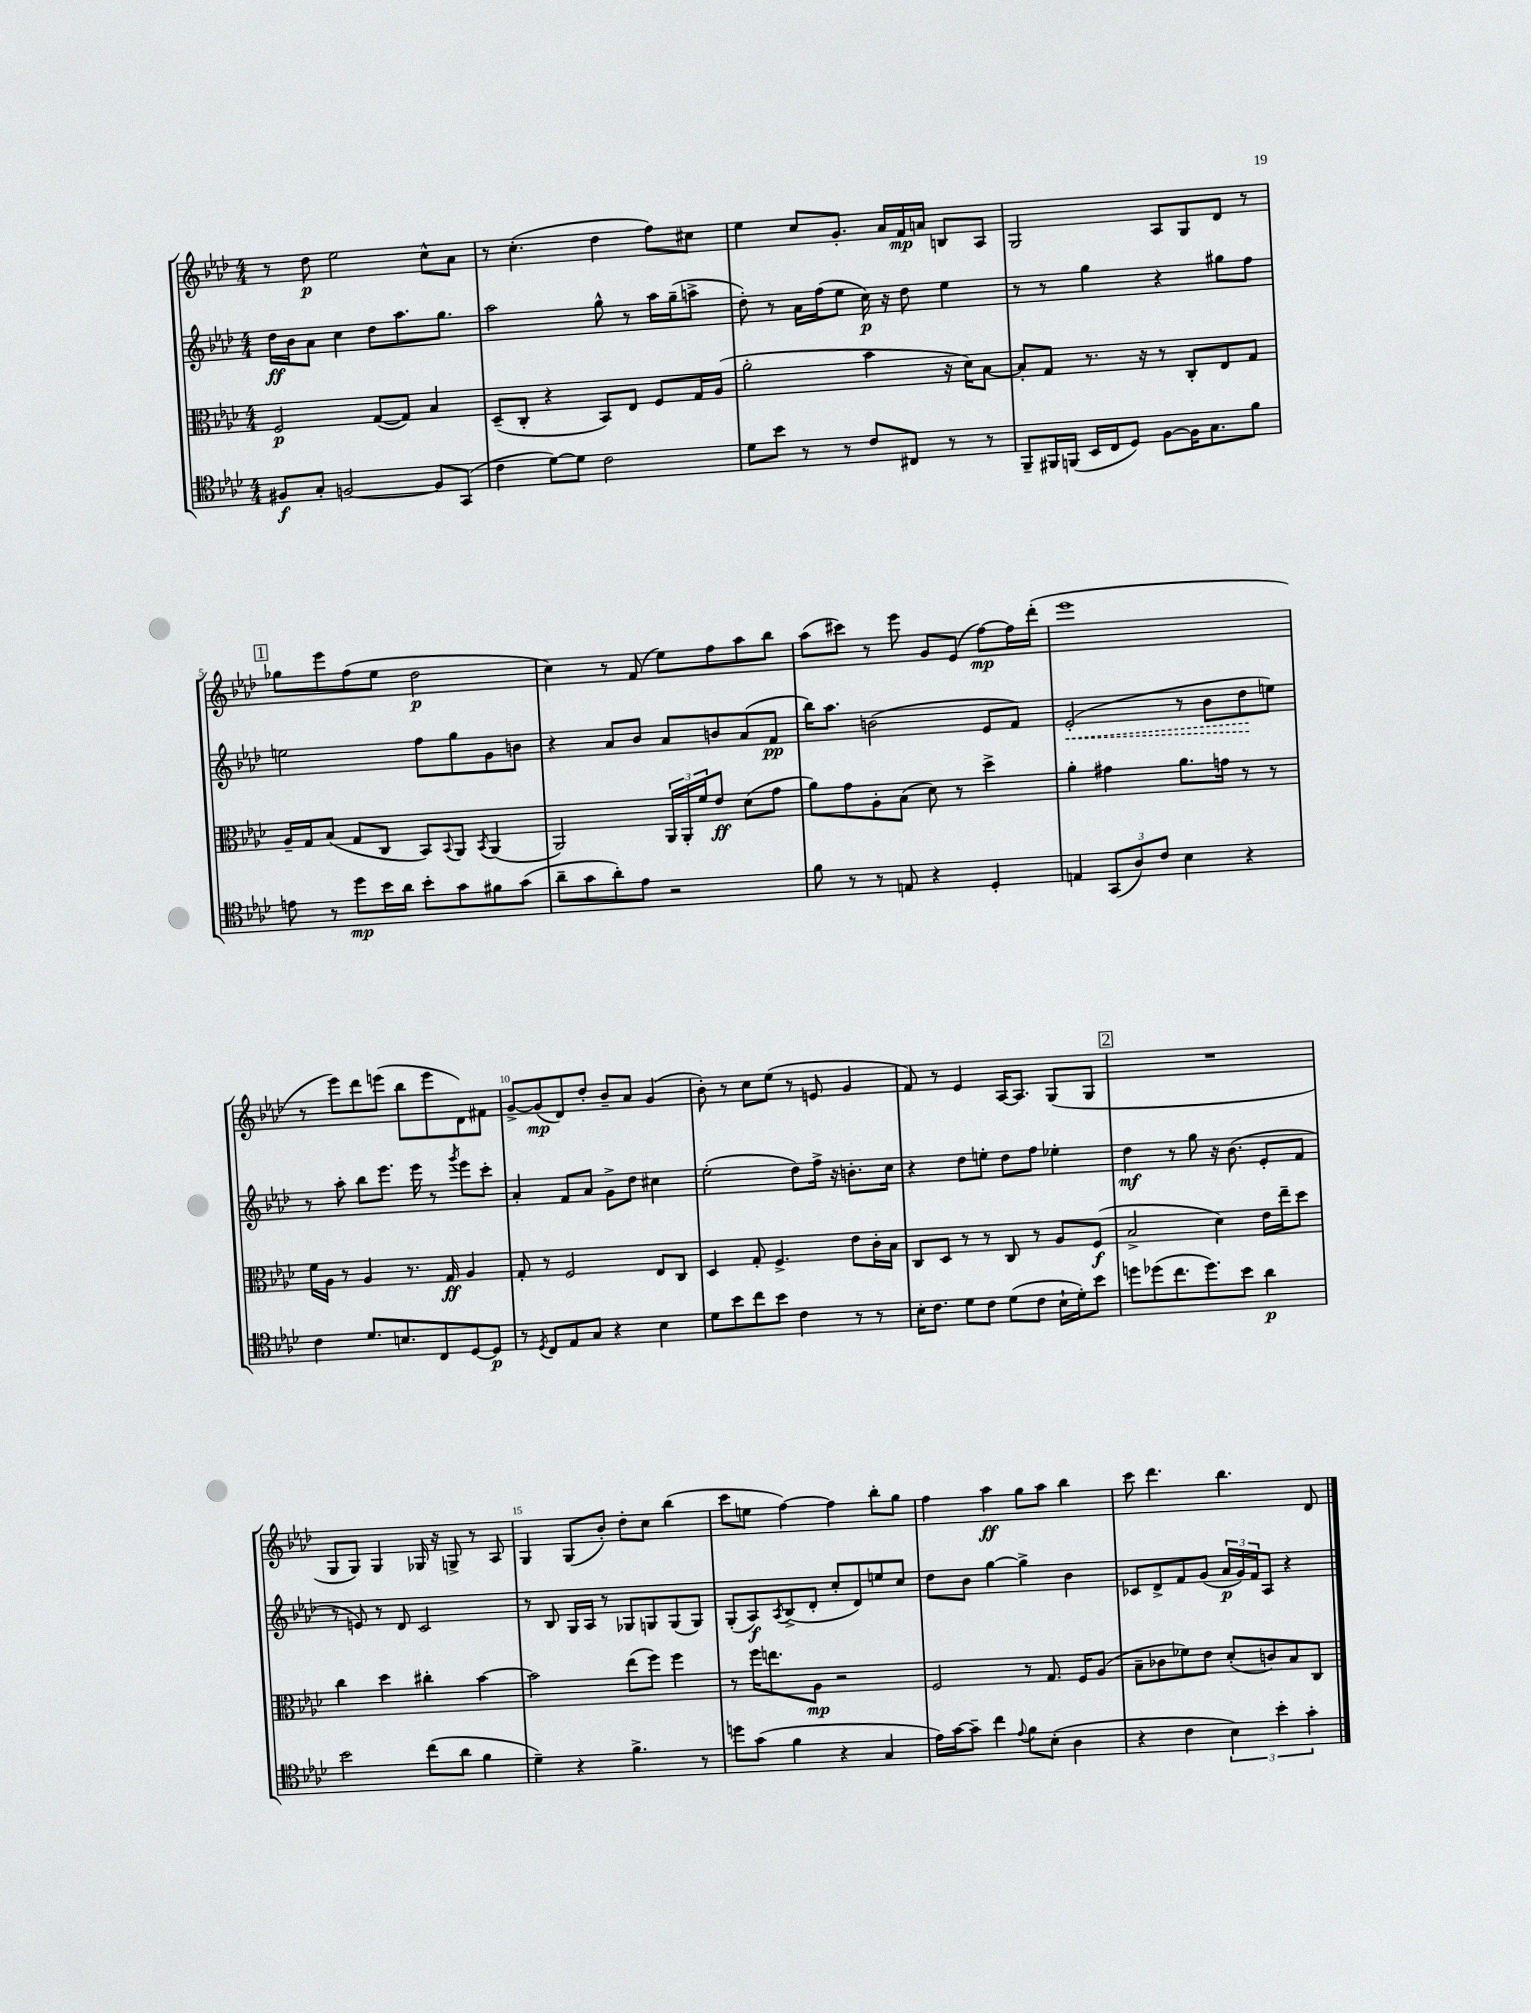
<<
\new StaffGroup <<
\new Staff = "s0" {
    \clef treble \key aes \major \numericTimeSignature \time 4/4
    r8 des''8\p ees''2 c''8-^ aes'8 |
    r8 c''4.-.( des''4 f''8) cis''8 |
    ees''4 c''8 g'8.-. aes'16 f'16\mp a'16 b8 aes8 |
    g2 aes8 g8 des'8 r8 |
    \mark \markup { \box "1" } ges''8 ees'''8 f''8( ees''8 des''2\p |
    c''4) r8 f'8( ees''8) f''8 aes''8 bes''8 |
    aes''8( cis'''8) r8 ees'''8 g'8 ees'8( f''8~\mp) f''16 des'''16-.( |
    ees'''1 |
    r8 ees'''8) des'''8 e'''8( bes''8 e'''8 des'8) fis'8 |
    g'8~-> g'8\mp( des'8) des''8-. bes'8-- aes'8 g'4( |
    bes'8-.) r8 c''8 ees''8( r8 e'8 g'4 |
    f'8) r8 ees'4 aes16~ aes8. g8( g8 |
    \mark \markup { \box "2" } R1 |
    g8 g8) g4 ges16 r16 g8-> r8 aes8 |
    g4 g8( bes'8-.) des''8-. c''8 bes''4( |
    c'''8 e''8 f''4~) f''4 bes''8-. g''8 |
    f''4 aes''4\ff g''8 aes''8 bes''4 |
    c'''8 des'''4. bes''4. des'8 \bar "|." |
}
\new Staff = "s1" {
    \clef treble \key aes \major \numericTimeSignature \time 4/4
    des''16\ff bes'16 aes'8 c''4 des''8 aes''8. g''8. |
    aes''2 g''8-^ r8 aes''16 g''16--( a''8-> |
    des''8-.) r8 aes'16 f''16( ees''8 c''16\p) r16 des''8 ees''4 |
    r8 r8 g''4 r4 gis''8 f''8 |
    \mark \markup { \box "1" } e''2 f''8 g''8 g'8 b'8 |
    r4 aes'8 bes'8 aes'8 b'8 aes'8( f'8\pp |
    bes''16) aes''8. b'2( ees'8 f'8) |
    \once \override Hairpin.style = #'dashed-line ees'2-.\<( r8 bes'8 des''8\! e''8) |
    r8 aes''8-. bes''8 ees'''8. ees'''16 r8 \acciaccatura { g'''8 } ees'''8 c'''8-. |
    aes'4-. f'8 aes'8 g'8-> des''8 cis''4 |
    ees''2-.( des''8) f''16-> r16 b'8.-. c''16 |
    r4 des''8 e''8-. des''8 f''8 ees''4-. |
    \mark \markup { \box "2" } des''4\mf r8 g''8 r16 bes'8.( ees'8-. f'8 |
    r8 e'8) r8 des'8 c'2 |
    r8 bes8 g16 aes16 r8 ges8 g8 g8( g8) |
    g8-.( aes8\f) \acciaccatura { aes8 } bes8->( des'8-. c''8-. des'8) e''8 c''8 |
    des''8 bes'8 g''4~ g''4-> bes'4 |
    ces'8 des'8-> f'8 g'8( \tuplet 3/2 { aes'16\p g'16) f'16 } aes8 r4 \bar "|." |
}
\new Staff = "s2" {
    \clef alto \key aes \major \numericTimeSignature \time 4/4
    f2\p g8~( g8) bes4 |
    des8--( c8-. r4 bes,8) ees8 f8 g16 aes16( |
    aes'2-. bes'4 r16 des'16) bes8~ |
    bes8-. g8 r8. r16 r8 c8-. ees8 g8 |
    \mark \markup { \box "1" } aes16-- g16 bes8( g8 c8 bes,8) \appoggiatura { bes,8 } aes,8 \acciaccatura { bes,8 } aes,4( |
    aes,2) \tuplet 3/2 { aes,16 aes,16-. f'16 } ees'8\ff des'8( g'8 |
    aes'8) g'8 aes8-. bes8( des'8) r8 des''4-> |
    aes'4-. gis'4 aes'8. g'16 r8 r8 |
    f'16 aes16 r8 aes4 r8. g16\ff aes4 |
    g8-. r8 f2 ees8 c8 |
    des4 g8-. f4.-> ees'8 c'16-. bes16 |
    c8 des8 r8 r8 c8 r8 aes8 f8\f( |
    \mark \markup { \box "2" } bes2-> des'4) ees'16 ees''16-- des''8 |
    c''4 des''4 cis''4-. bes'4~ |
    bes'2 ees''8( f''8) f''4 |
    r8 f''16 e''8. aes8\mp r2 |
    f2 r8 g8. f16 aes8( |
    bes8-- ces'8 fes'8) ees'8 des'8-.( c'8) bes8 c8 \bar "|." |
}
\new Staff = "s3" {
    \clef tenor \key aes \major \numericTimeSignature \time 4/4
    fis8\f g8-. f2~ f8 g,8( |
    c'4 des'8~) des'8 c'2 |
    des'8 bes'8 r8 r8 c'8 cis8 r8 r8 |
    f,8-- fis,16 f,16( bes,16 c16 des8) f8~ f16 g8. f'8 |
    \mark \markup { \box "1" } e'8 r8 des''8\mp bes'16 aes'16 bes'8-. g'8 fis'8 g'8( |
    aes'8-- g'8 aes'8-.) ees'8 r2 |
    f'8 r8 r8 e8 r4 des4-. |
    e4 \tuplet 3/2 { g,8( aes8) c'8 } bes4 r4 |
    c'4 des'8. b8. c8 des8~ des8\p |
    r8 \acciaccatura { des8 } c8 ees8 g8 r4 bes4 |
    des'8 bes'8 c''8 bes'8 c'4 r8 r8 |
    bes16-. c'8. des'8 c'8 des'8( c'8 bes16-! des'16-.) bes'8 |
    \mark \markup { \box "2" } d''8 des''8( c''8. des''8.) bes'8 aes'4\p |
    bes'2 c''8( aes'8 f'4 |
    des'4--) r4 f'4.-> r8 |
    d''8 g'8( f'4 r4 g4 |
    ees'16) g'16~ g'8-- c''4 \appoggiatura { ees'8 } f'8 bes8-.( aes4 |
    r4 c'4 \tuplet 3/2 { bes4) bes'4-. g'4-. } \bar "|." |
}
>>
>>
\layout { \context { \Score \override BarNumber.break-visibility = ##(#f #t #t) barNumberVisibility = #(every-nth-bar-number-visible 5) } }
